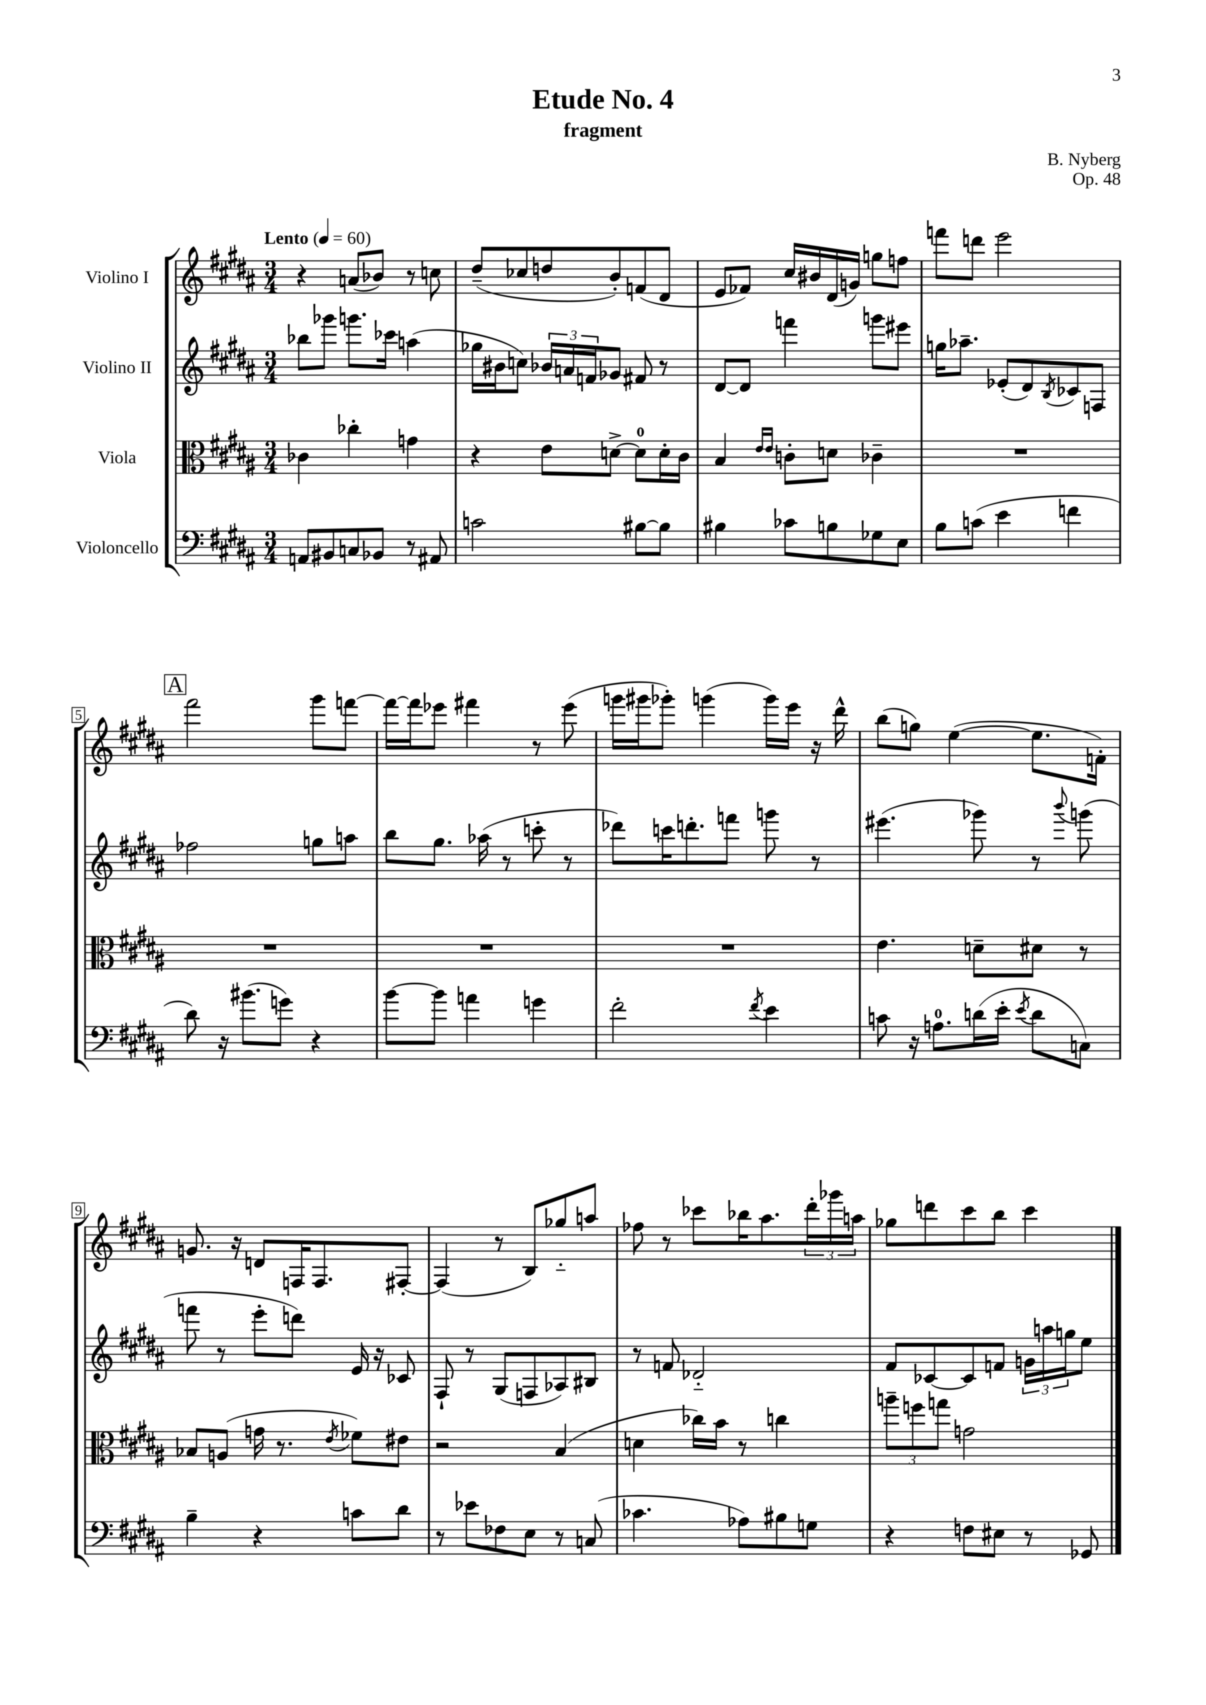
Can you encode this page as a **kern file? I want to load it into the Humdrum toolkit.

**kern	**kern	**kern	**kern
*part4	*part3	*part2	*part1
*staff4	*staff3	*staff2	*staff1
*I"Violoncello	*I"Viola	*I"Violino II	*I"Violino I
*clefF4	*clefC3	*clefG2	*clefG2
*k[f#c#g#d#a#]	*k[f#c#g#d#a#]	*k[f#c#g#d#a#]	*k[f#c#g#d#a#]
*M3/4	*M3/4	*M3/4	*M3/4
*MM60	*MM60	*MM60	*MM60
=1	=1	=1	=1
!	!	!	!LO:TX:a:B:t=Lento
8AAn/L	4c-X\	8bb-X\L	4r
8BB#X/	.	8ggg-X\J	.
8Cn/	4cc-X'\	8.gggn\L	(8an/L
8BB-X/J	.	.	8b-X/J)
.	.	16ccc-X\Jk	.
8r	4gn\	(4aan\	8r
8AA#X/	.	.	8ccn\
=2	=2	=2	=2
2cn\	4r	16gg-X\LL	(8dd#~/L
.	.	16b#X\J	.
.	.	8ccn\J)	8cc-X/
.	8e\L	24b-X/LL	8ddn/
.	.	24an/	.
.	.	24fn/J	.
.	[8dn^\J	8g-X/J	8b'/)
[8B#X\L	8d\L]	8f#X/	(8fn/
8B#\J]	16d'\L	8r	8d#/J
.	16c#\JJ	.	.
=3	=3	=3	=3
4B#X\	4B/	[8d#/L	8e/L
.	.	8d#/J]	8f-X/J)
.	16qqe/LL	.	.
.	16qqe/JJ	.	.
8c-X\L	8cn'\L	4fffn\	16cc#/LL
.	.	.	16b#X/
8Bn\	8dn\J	.	(16d#/
.	.	.	16gn/JJ)
8G-X\	4c-X~\	8gggn\L	8ggn\L
8E\J	.	8eee#X\J	8ffn\J
=4	=4	=4	=4
8B\L	2.r	16ggn\KL	8fffn\L
.	.	8.aa-X~\J	.
(8cn\J	.	.	8dddn\J
4e\	.	(8e-X'/L	2eee\
.	.	8d#/)	.
.	.	8qB/	.
4fn\	.	8c-X/	.
.	.	8Fn/J	.
!!LO:LB:g=z
!!LO:REH:place=s1:t=A
=5	=5	=5	=5
8d#\)	2.r	2ff-X\	2fff#\
16r	.	.	.
(8.b#X\L	.	.	.
8gn\J)	.	.	.
4r	.	8ggn\L	8ggg#\L
.	.	8aan\J	[8fffn\J
=6	=6	=6	=6
[8b\L	2.r	8bb\L	16fff\LL_
.	.	.	16fff\J]
8b\J]	.	8.gg#\J	8eee-X\J
4an\	.	.	4fff#X\
.	.	(16aa-X\	.
.	.	8r	.
4gn\	.	8cccn'\	8r
.	.	8r	(8eee-\
=7	=7	=7	=7
2f#'\	2.r	8ddd-X\L)	16gggn\LL
.	.	.	16ggg#X\J
.	.	16cccn\K	8ggg-X'\J)
.	.	8.dddn'\	.
.	.	.	(4gggn\
.	.	8fffn\J	.
8qf#/	.	.	.
4e\	.	8gggn\	16ggg\LL)
.	.	.	16eee\JJ
.	.	8r	16r
.	.	.	16ddd#^^\
=8	=8	=8	=8
8cn\	4.e\	(4.eee#X\	(8bb\L
16r	.	.	8ggn\J)
8.An\L	.	.	.
.	.	.	([4ee\
(16dn\L	8dn~\L	8ggg-X\)	.
16e'\JJ	.	.	.
8qe/	.	.	.
8d\L	8d#X\J	8r	8.ee\L]
.	.	8qqbbb/	.
8Cn\J)	8r	(8gggn\	.
.	.	.	16fn'\Jk)
!!LO:LB:g=z
=9	=9	=9	=9
4B~\	8B-X/L	8fffn\	8.gn/
.	(8An/J	8r	.
.	.	.	16r
4r	16gn\	8eee'\L	8dn/L
.	8.r	.	.
.	.	8dddn\J)	16Fn/K
.	.	.	8.F/
.	8qe/	.	.
8cn\L	8f-X\L)	16e/	.
.	.	16r	.
8d#\J	8e#X\J	8c-X/	[8F#X'/J
=10	=10	=10	=10
8r	2r	8F#`/	(4F#/]
8e-X\L	.	8r	.
8F-X\	.	(8G#/L	8r
8E\J	.	8Fn/	8B/L)
8r	(4B/	8A-X/)	8gg-X/
(8Cn/	.	8B#X/J	8aan/J
=11	=11	=11	=11
4.c-X\	4dn\	8r	8ff-X\
.	.	8fn/	8r
.	16cc-X\LL)	2d-X/	8ccc-X\L
.	16b\JJ	.	.
8A-X\L)	8r	.	16bb-X\K
.	.	.	8.aa#\
8B#X\	4ccn\	.	.
8Gn\J	.	.	24ddd#'\L
.	.	.	24ggg-X\
.	.	.	24aan\JJ
=12	=12	=12	=12
4r	12aan~\L	8f#/L	8gg-X\L
.	12ffn\	.	.
.	.	[8c-X/	8dddn\
.	12ggn\J	.	.
8Fn\L	2gn\	8c-/]	8ccc#\
8E#X\J	.	8fn/J	8bb\J
8r	.	24gn\LL	4ccc#\
.	.	24aan\	.
.	.	24ggn\J	.
8GG-X/	.	8ee\J	.
==	==	==	==
*-	*-	*-	*-
